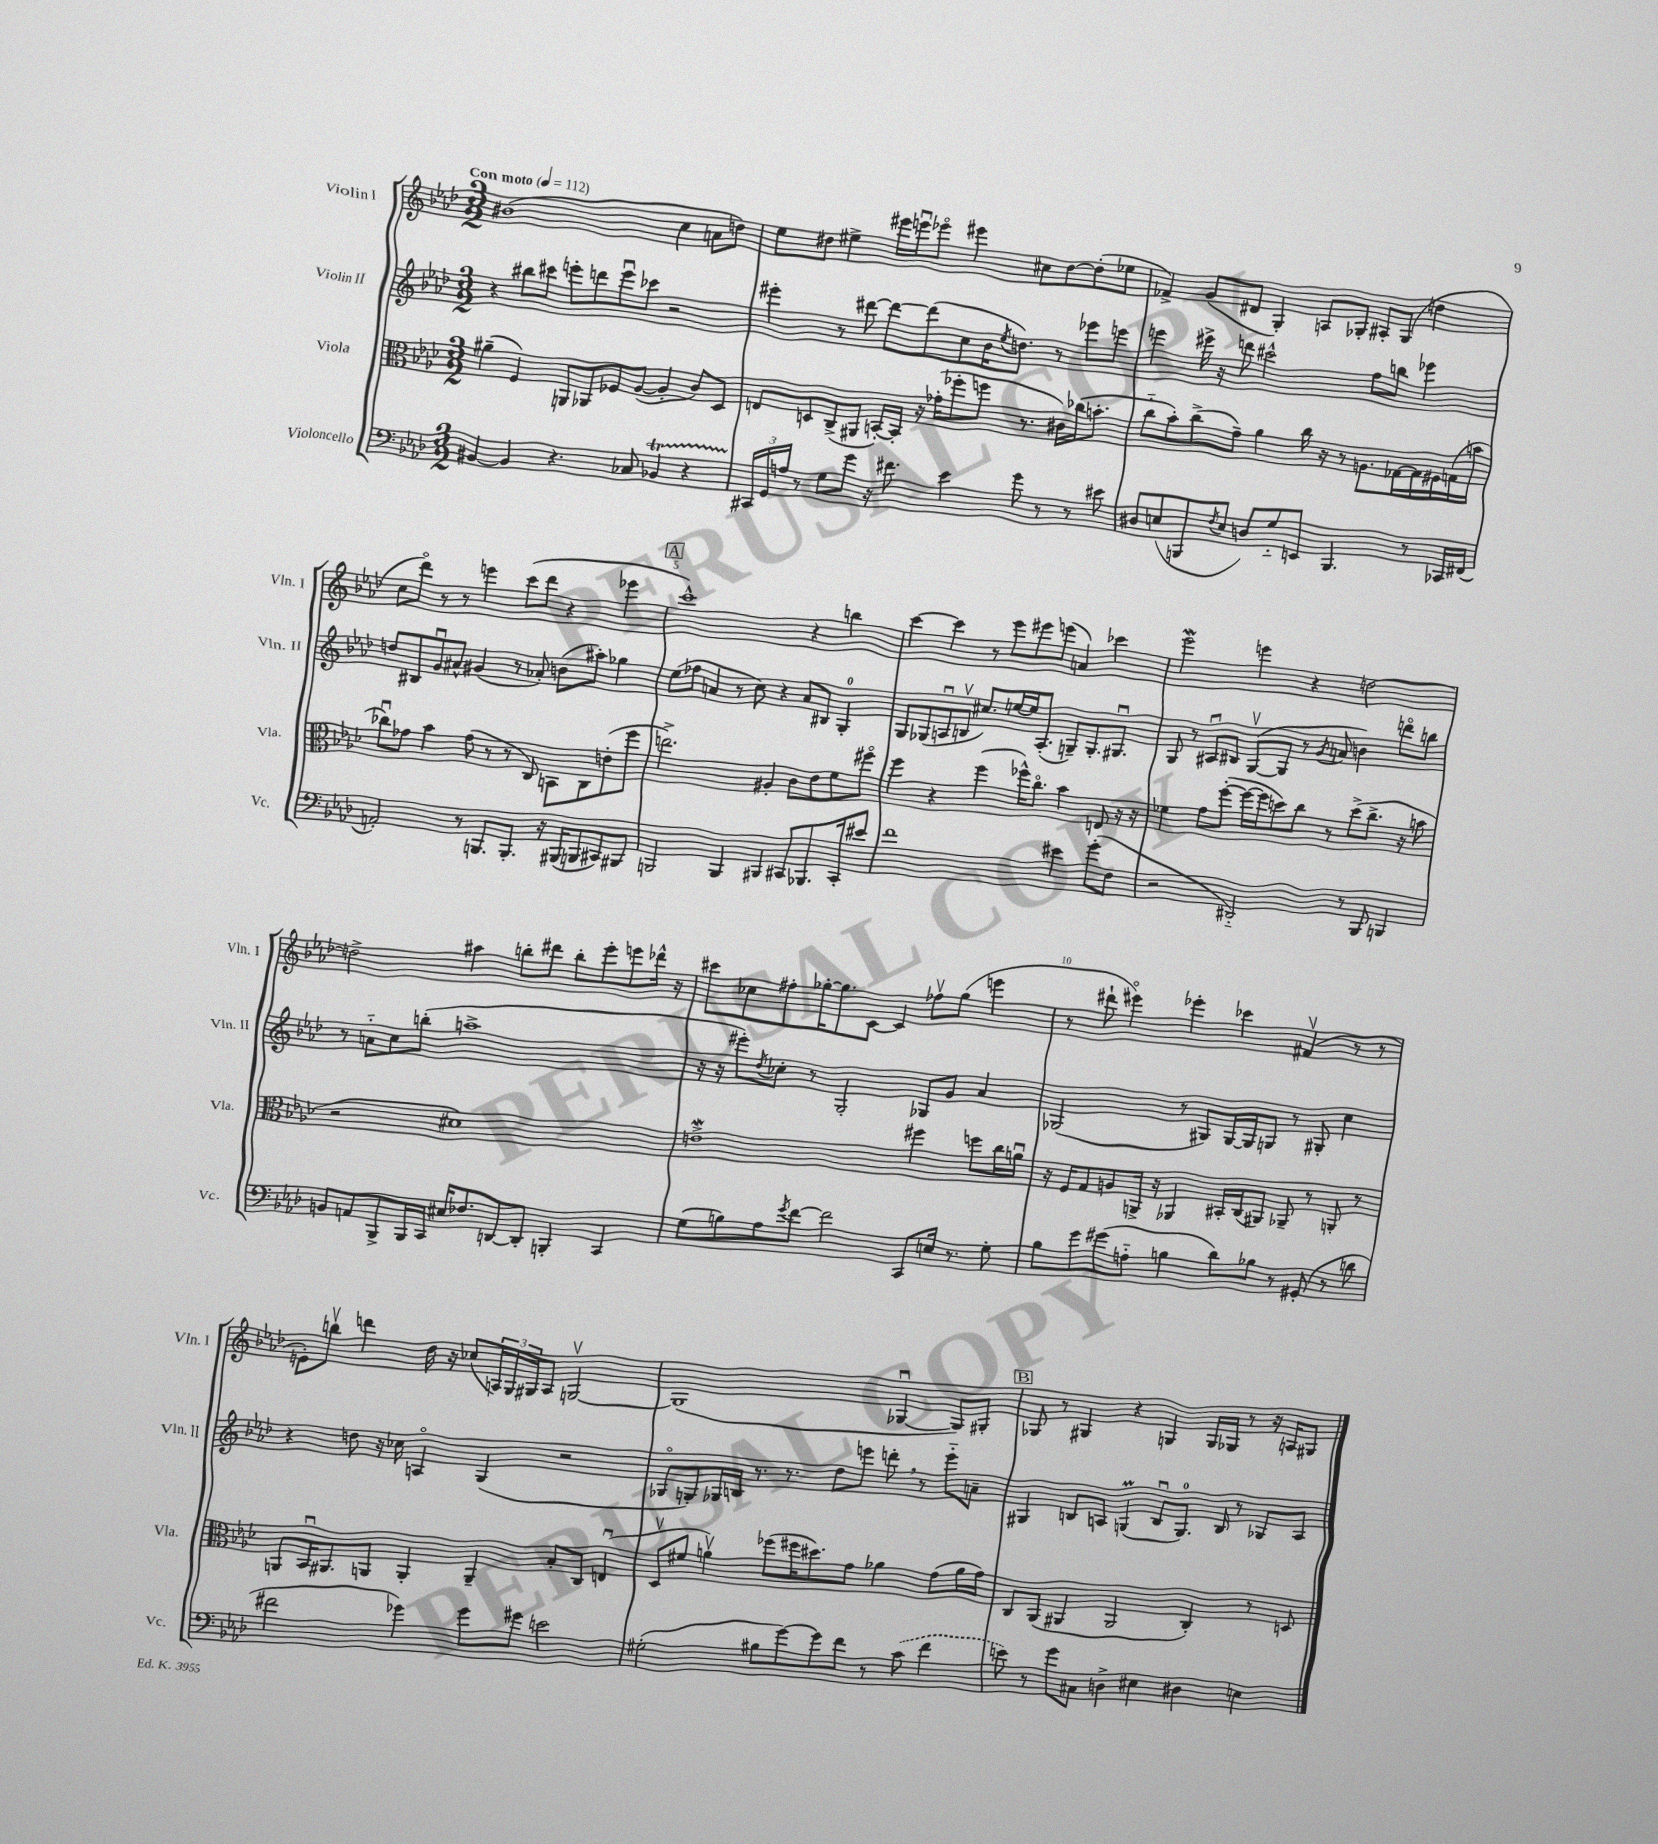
<<
\new StaffGroup <<
\new Staff = "s0" \with { instrumentName = "Violin I" shortInstrumentName = "Vln. I" } {
    \clef treble \key aes \major \numericTimeSignature \time 3/2 \tempo "Con moto" 4 = 112
    bis'1( c''4 a'8 d''8) |
    ees''8 dis''8 eis''4-> eis'''16 e'''16\downbow ees'''8\flageolet eis'''4 cis''8 dis''8~ dis''8-.( ees''8 |
    fes'4->) g'8( dis'8 g4-.) a8 ges8-. ais8-. ges8( d''4 |
    c''8 des'''8\flageolet) r8 r8 e'''4 c'''8( des'''8 r4 ees'''4 |
    \mark \markup { \box "A" } c'''1-^) r4 b''4 |
    c'''4~ c'''4 r8 ees'''8 eis'''8 e'''8( a'4) ces'''4 |
    ees'''2\mordent e'''4 r4 d''2~ |
    d''2-> ais''4 b''8-. dis'''8 b''8-. ees'''8-. e'''8 des'''16-^ r16 |
    cis'''8 ces''8 fis''8-. ges''16~-. ges''8. c'8~ c'4 fes''8\upbow ges''8( e'''4 |
    r8 dis'''8-! eis'''4\flageolet) ees'''4-. ces'''4 fis'4\upbow( r8 r8 |
    e'8-.) b''8\upbow d'''4 des''16 r16 ces''8( \tuplet 3/2 { a16) g16 gis16 } a8 g2~\upbow |
    g1( ges4~\downbow ges8) gis8-. |
    \mark \markup { \box "B" } ges8 r8 gis4 r4 g4 g16 ges16 r8 r16 a16 gis8 \bar "|." |
}
\new Staff = "s1" \with { instrumentName = "Violin II" shortInstrumentName = "Vln. II" } {
    \clef treble \key aes \major \numericTimeSignature \time 3/2
    r4 bis''8 cis'''8 e'''8-. d'''8 e'''8\downbow ces'''8 r2 |
    eis'''4-. r8 dis'''8~ dis'''8~ dis'''8( c''8 bes'16 \acciaccatura { ees''8 } d''8.) r8 ees'''8 e'''8 |
    e'''4 eis'''16-> r16 d'''8 cis'''2-^ f''8 b''8 ees'''4 |
    d''8 bis8 g'8\downbow ais'8-^ gis'4( r8 aes'8-.) b'8( ais''8-.) ges''4 |
    \mark \markup { \box "A" } ees''8( fes''8 a'4 r8 c''8) r4 a'8 bis8 g4-0-. |
    g8 ges8( a8\downbow b8\upbow cis''8.) e''16~ e''16 a8.-.( g8--) g8.-. gis8.\downbow |
    g8 r8 ais8\downbow bis8 g8~\upbow( g8 r8 \acciaccatura { g'8 } a'8 b'4) d'''8\flageolet b''8 |
    r8 a'8-_ c''8 b''8-.( a''1-> |
    r16 r16 eis'''8-.) \acciaccatura { des''8 } ces''8-. r8 g2-. ges8 g'8 aes'4 |
    ges2( r8 gis8) gis16~ gis16 g8 r8 gis8-. c''4 |
    r4 d''8 r16 ces''16 a4\flageolet g4( r2 |
    ges8\flageolet g8-.) ges16 b16 r8. r8. des''8 e'''8 d'''8-. \breathe r8 e'''8-_ a'8-- |
    \mark \markup { \box "B" } gis4 b8 a8 g4\prall( b8\downbow g8.-0) b16 r8 ges8 a8 \bar "|." |
}
\new Staff = "s2" \with { instrumentName = "Viola" shortInstrumentName = "Vla." } {
    \clef alto \key aes \major \numericTimeSignature \time 3/2
    ais'4--( f4) a,8 aes,8 fes8 aes8~( aes4-. c'8) des8 |
    e8 d8 c8->( ais,8 b,16~-.) b,16-. r16 ges'16-.( fes''8-. f''8 r8. cis'16) ces''16( b'8.-. |
    c''8-_ bes'8-.) c''8->( g'8--) aes'4 c''16 r16 r8 a8. ges16~ ges16 fis16 g16( b'16 |
    ces''8\downbow) ges'8 bes'4 ges'8( r8 r8 c8) b,8 c8 e'8-.( f''8 |
    \mark \markup { \box "A" } e''2.->) ais4-. c'8 ees'8 f'8 fis''8\flageolet |
    f''4 r4 f''4( fes''16-^) c''8.\flageolet bes'4 e8 r16 r16 |
    fes'4 g'8 f''8~-.( f''16~ f''16 d''8) c''8 r8 d''8->( c''8.-> r16 b'8 |
    r2 dis'1) |
    e'1->\mordent fis''4 f''8 c''16 a'16\downbow |
    r16 f16 g8 a8 a,16-> r16 aes,4 bis,16-. c16( ais,8) aes,8-- r8 a,8-. r8 |
    a,8 bes,16\downbow ais,8. a,8 a,4-. a,4-- bes8-. c8 e4\downbow( |
    des8\upbow fis'8 a'4\upbow) fes''8( fis''16 dis''8.) g'8 aes'4 g'8( aes'16 g'16) |
    \mark \markup { \box "B" } c8 aes,8( ais,4 ais,2 c4-.) r8 d8 \bar "|." |
}
\new Staff = "s3" \with { instrumentName = "Violoncello" shortInstrumentName = "Vc." } {
    \clef bass \key aes \major \numericTimeSignature \time 3/2
    bis,4~ bis,4 r4. ces8 bes,4\startTrillSpan r4 |
    \tuplet 3/2 { cis,16\stopTrillSpan g,16 a16 } r8 g8 g'8 r16 fis'8. ees'4 g'8 r8 r8 eis'8 |
    dis8 e8( b,,8 \acciaccatura { f8 } e8 d8) g8-_ e,8 b,,4. r8 ces,16 fis,16( |
    a,2-.) r8 b,,8. b,,8.-. r16 bis,,16( b,,8 cis,8) bis,,8 |
    \mark \markup { \box "A" } b,,2 b,,4 bis,,4 cis,8 bes,,8. cis,16-. eis'8 |
    f'1 eis'4 g'8-.( f8 |
    r2 dis,2-_) r8 bes,,8 b,,4 |
    b,8 a,8 bes,,8-> bes,,16 c,16 eis16 fes8. d,8~ d,8-. b,,4-. c,4 |
    g8( b8) aes8 \acciaccatura { g'8 } f'8~ f'2 c,8 e16 r8. g8-. |
    bes8 g'8 gis'8( a8-_ b4 des'8) bes8 r8 gis,8-.( r8 d'8 |
    fis'2 ges'4) ges'8 gis'8 e'2 |
    gis2-.( bis8 g'8~) g'8 f'8 r8 \once \slurDashed c'8( f'4 |
    \mark \markup { \box "B" } e'8) r8 g'8 cis8 d4-> eis4 dis4 e4 \bar "|." |
}
>>
>>
\layout { \context { \Score \override BarNumber.break-visibility = ##(#f #t #t) barNumberVisibility = #(every-nth-bar-number-visible 5) } }
